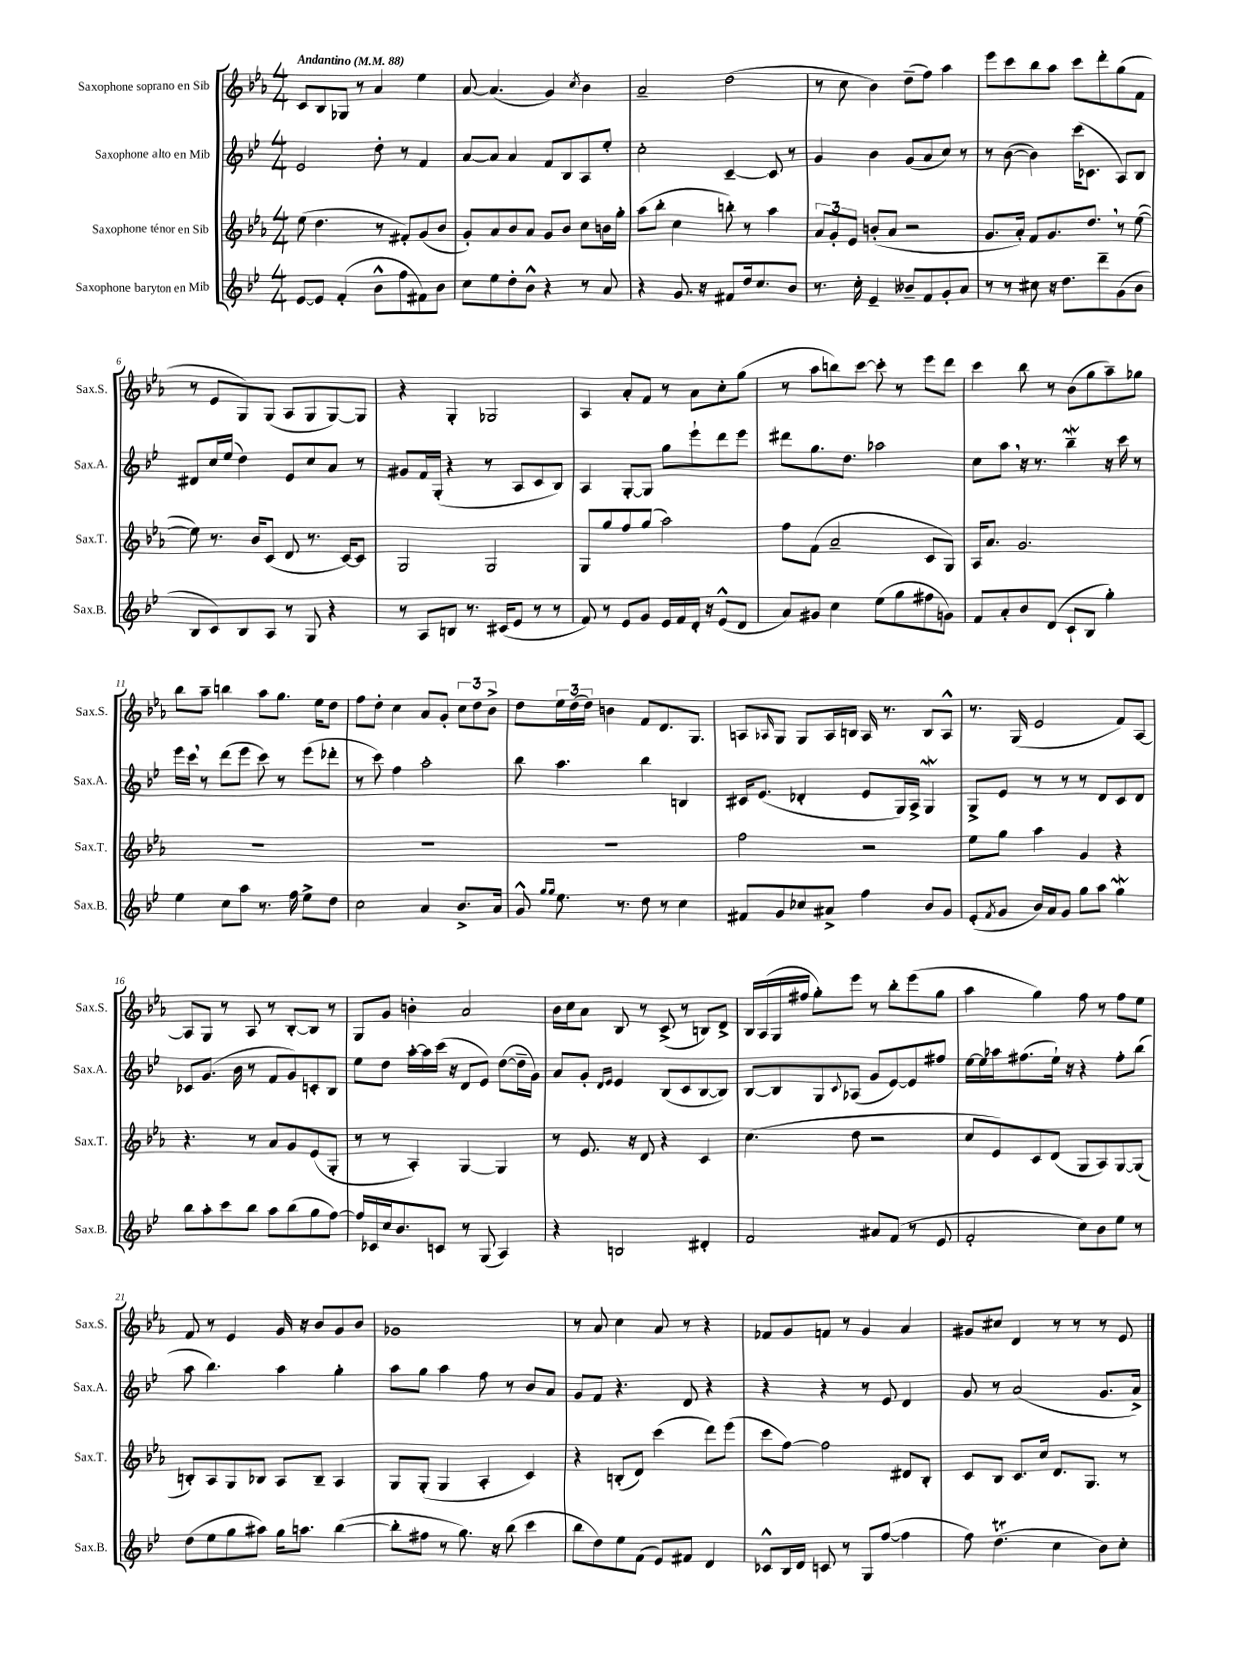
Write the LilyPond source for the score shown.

<<
\new StaffGroup <<
\new Staff = "s0" \with { instrumentName = "Saxophone soprano en Sib" shortInstrumentName = "Sax.S." } {
    \clef treble \key ees \major \numericTimeSignature \time 4/4 \tempo "Andantino" 4 = 88
    c'8 bes8 ges8 r8 aes'4 ees''4 |
    aes'8~ aes'4.( g'4) \acciaccatura { c''8 } bes'4 |
    aes'2-- d''2( |
    r8 c''8 bes'4) d''8--( f''8) aes''4 |
    ees'''8 c'''8 bes''8 aes''8 c'''8 d'''8-. g''8( f'8 |
    r8 ees'8 g8) g8( aes8 g8 g8~) g8 |
    r4 g4-. ges2 |
    aes4 aes'8-. f'8 r8 aes'8 c''8-. g''8( |
    r8 aes''8 b''8) c'''8~ c'''8-. r8 ees'''8 d'''8 |
    c'''4 bes''8 r8 bes'8( g''8 aes''8--) ges''8 |
    bes''8 aes''8-- b''4 aes''8 g''8. ees''16 d''8 |
    f''8 d''8-. c''4 aes'8 g'8-. \tuplet 3/2 { c''8 d''8 bes'8-> } |
    d''8 \tuplet 3/2 { ees''16 d''16( d''16) } b'4 f'8 d'8. g8. |
    a8 \grace { aes16 } g8 g8 aes16 b16 aes16 r8. b8 aes8-^ |
    r8. g16( ees'2 f'8) aes8~ |
    aes8 g8 r8 aes8 r8 bes8~-. bes8 r8 |
    g8 g'8 b'4-. aes'2 |
    bes'16 c''16 aes'8 bes8 r8 c'8->( r8 b8) d'8-> |
    bes16 aes16( g16 fis''16 g''8-.) ees'''8 r8 bes''8-. ees'''8( g''8 |
    aes''4 g''4) f''8 r8 f''8 ees''8 |
    f'8 r8 ees'4 g'16 r16 bes'8 g'8 bes'8 |
    ges'1 |
    r8 aes'8 c''4 aes'8 r8 r4 |
    fes'8 g'8 f'8 r8 g'4 aes'4 |
    gis'8 cis''8 d'4 r8 r8 r8 ees'8 \bar "|." |
}
\new Staff = "s1" \with { instrumentName = "Saxophone alto en Mib" shortInstrumentName = "Sax.A." } {
    \clef treble \key bes \major \numericTimeSignature \time 4/4
    ees'2 d''8-. r8 f'4 |
    a'8~ a'8 a'4 f'8 bes8 a8 ees''8-. |
    c''2-. c'4~-- c'8 r8 |
    g'4 bes'4 g'8( a'8 c''8) r8 |
    r8 bes'8~( bes'4) c'''16( ces'8. a8) bes8 |
    dis'8 c''16 ees''16( d''4) ees'8 c''8 a'8 r8 |
    gis'8 f'16 g16-.( r4 r8 a8 c'8 bes8) |
    a4 g8~-. g8 g''8 ees'''8-! d'''8 ees'''8 |
    dis'''8 g''8. d''8. aes''2 |
    c''8 a''8 \breathe r16 r8. bes''4--\mordent r16 c'''16 r8 |
    ees'''16 c'''16 \breathe r8 d'''8( ees'''8 c'''8) r8 ees'''8( des'''8-. |
    r8 c'''8) f''4 a''2-. |
    bes''8 a''4. bes''4 b4 |
    cis'16 ees'8.( des'4-. ees'8 g16) a16-> g4\mordent |
    g8-> ees'8 r8 r8 r8 d'8 c'8 d'8 |
    ces'8 g'8.( bes'16 r8 f'8 g'8) c'8-. bes8 |
    ees''8 d''8 a''16~-. a''16 c'''16( r16 d'8 ees'8) d''8~( d''16-- g'16) |
    a'8 g'8-. \grace { d'16 ees'16 } ees'4 bes8( c'8 bes8~ bes8) |
    bes8~ bes8 g8 \appoggiatura { c'8 } aes8( g'8 ees'8~) ees'8 fis''8 |
    ees''16~ ees''16 aes''16 fis''8.( ees''16-!) r16 r4 fis''8-. bes''8( |
    a''8 bes''4.) a''4 g''4-. |
    a''8 g''8 a''4 f''8 r8 bes'8 a'8 |
    g'8 f'8 r4. d'8 r4 |
    r4 r4 r8 ees'8 d'4 |
    g'8 r8 a'2( g'8. a'16->) \bar "|." |
}
\new Staff = "s2" \with { instrumentName = "Saxophone ténor en Sib" shortInstrumentName = "Sax.T." } {
    \clef treble \key ees \major \numericTimeSignature \time 4/4
    ees''8( d''4. r8 fis'8-.) g'8( bes'8 |
    g'8-.) aes'8 bes'8 aes'8 g'8 bes'8 c''8 b'16 g''16-. |
    aes''8( bes''8-. c''4 b''8-.) r8 aes''4 |
    \tuplet 3/2 { aes'8 g'8-. ees'8 } b'8-.( aes'8 r2 |
    g'8. aes'16-.) f'8 g'8. d''8. \breathe r8 ees''8~( |
    ees''8) r8. bes'16 c'8( d'8 r8. c'16~) c'8 |
    g2 g2 |
    g8 g''8 f''8 g''8( aes''2) |
    f''8 f'8( aes'2-- c'8 g8) |
    aes16 aes'8. g'2. |
    R1 |
    R1 |
    R1 |
    f''2 r2 |
    ees''8 g''8 aes''4 g'4 r4 |
    r4. r8 aes'8 g'8 ees'8( g8-. |
    r8 r8 aes4-.) g4~ g4 |
    r8 ees'8. r16 d'8 r4 c'4 |
    c''4.( d''8 r2 |
    c''8 ees'8) c'8 d'8( g8 aes8) g8~ g8( |
    b8-.) aes8 g8 bes8 aes8 bes8-- aes4 |
    g8 g8-.( g4 aes4-. c'4) |
    r4 b8-.( d'8) c'''4( d'''8) ees'''8( |
    c'''8 f''8~) f''2 dis'8 bes8-. |
    c'8 bes8 c'8. c''16 d'8. g8. r8 \bar "|." |
}
\new Staff = "s3" \with { instrumentName = "Saxophone baryton en Mib" shortInstrumentName = "Sax.B." } {
    \clef treble \key bes \major \numericTimeSignature \time 4/4
    ees'8~ ees'8 f'4-.( bes'8-^ f''8 fis'8) bes'8 |
    c''8 ees''8 d''8-. bes'8-^ r4 r8 a'8 |
    r4 g'8. r16 fis'8 d''16 c''8. bes'8 |
    r8. c''16-. ees'4-- beses'8-- f'8 g'8-. a'8 |
    r8 r8 cis''8 r16 d''8. d'''8-- g'8( bes'8 |
    bes8 c'8) bes8 a8 r8 g8 r4 |
    r8 a8 b8 r8. cis'16( ees'8 r8 r8 |
    f'8) r8 ees'8 g'8 ees'16 f'16 d'16-. r16 ees'8-^( d'8 |
    a'8) gis'8 c''4 ees''8( g''8 fis''8 g'8) |
    f'8 a'8-. bes'8 d'8( c'8-! bes8 g''4-.) |
    ees''4 c''8 a''8 r8. f''16 ees''8-> d''8 |
    c''2 a'4 bes'8.-> a'16 |
    g'8-^ \grace { g''16 g''16 } ees''8. r8. d''8 r8 c''4 |
    fis'8 g'8 ces''8 ais'8-> f''4 bes'8 g'8 |
    ees'8-.( \acciaccatura { f'8 } g'8 bes'16) a'16 g'8 g''8 a''8 g''4\mordent |
    bes''8 a''8-. c'''8 bes''8 a''8 bes''8( g''8 f''8~) |
    f''16 ces'16 c''16 bes'8. c'8 r8 g8( a4) |
    r4 b2 dis'4-. |
    f'2 ais'8 f'8( r8 ees'8 |
    f'2-. c''8) bes'8 ees''8 r8 |
    d''8( ees''8 g''8 ais''8) g''16 a''8. bes''4~( |
    bes''8-. fis''8 r8 g''8.) r16 bes''8( c'''4 |
    bes''8 d''8) ees''8 f'8( ees'8) fis'8 d'4 |
    ces'8-^ bes16 d'16 c'8 r8 g8 f''8~( f''4 |
    f''8) d''4.\trill( c''4 bes'8) c''8-. \bar "|." |
}
>>
>>
